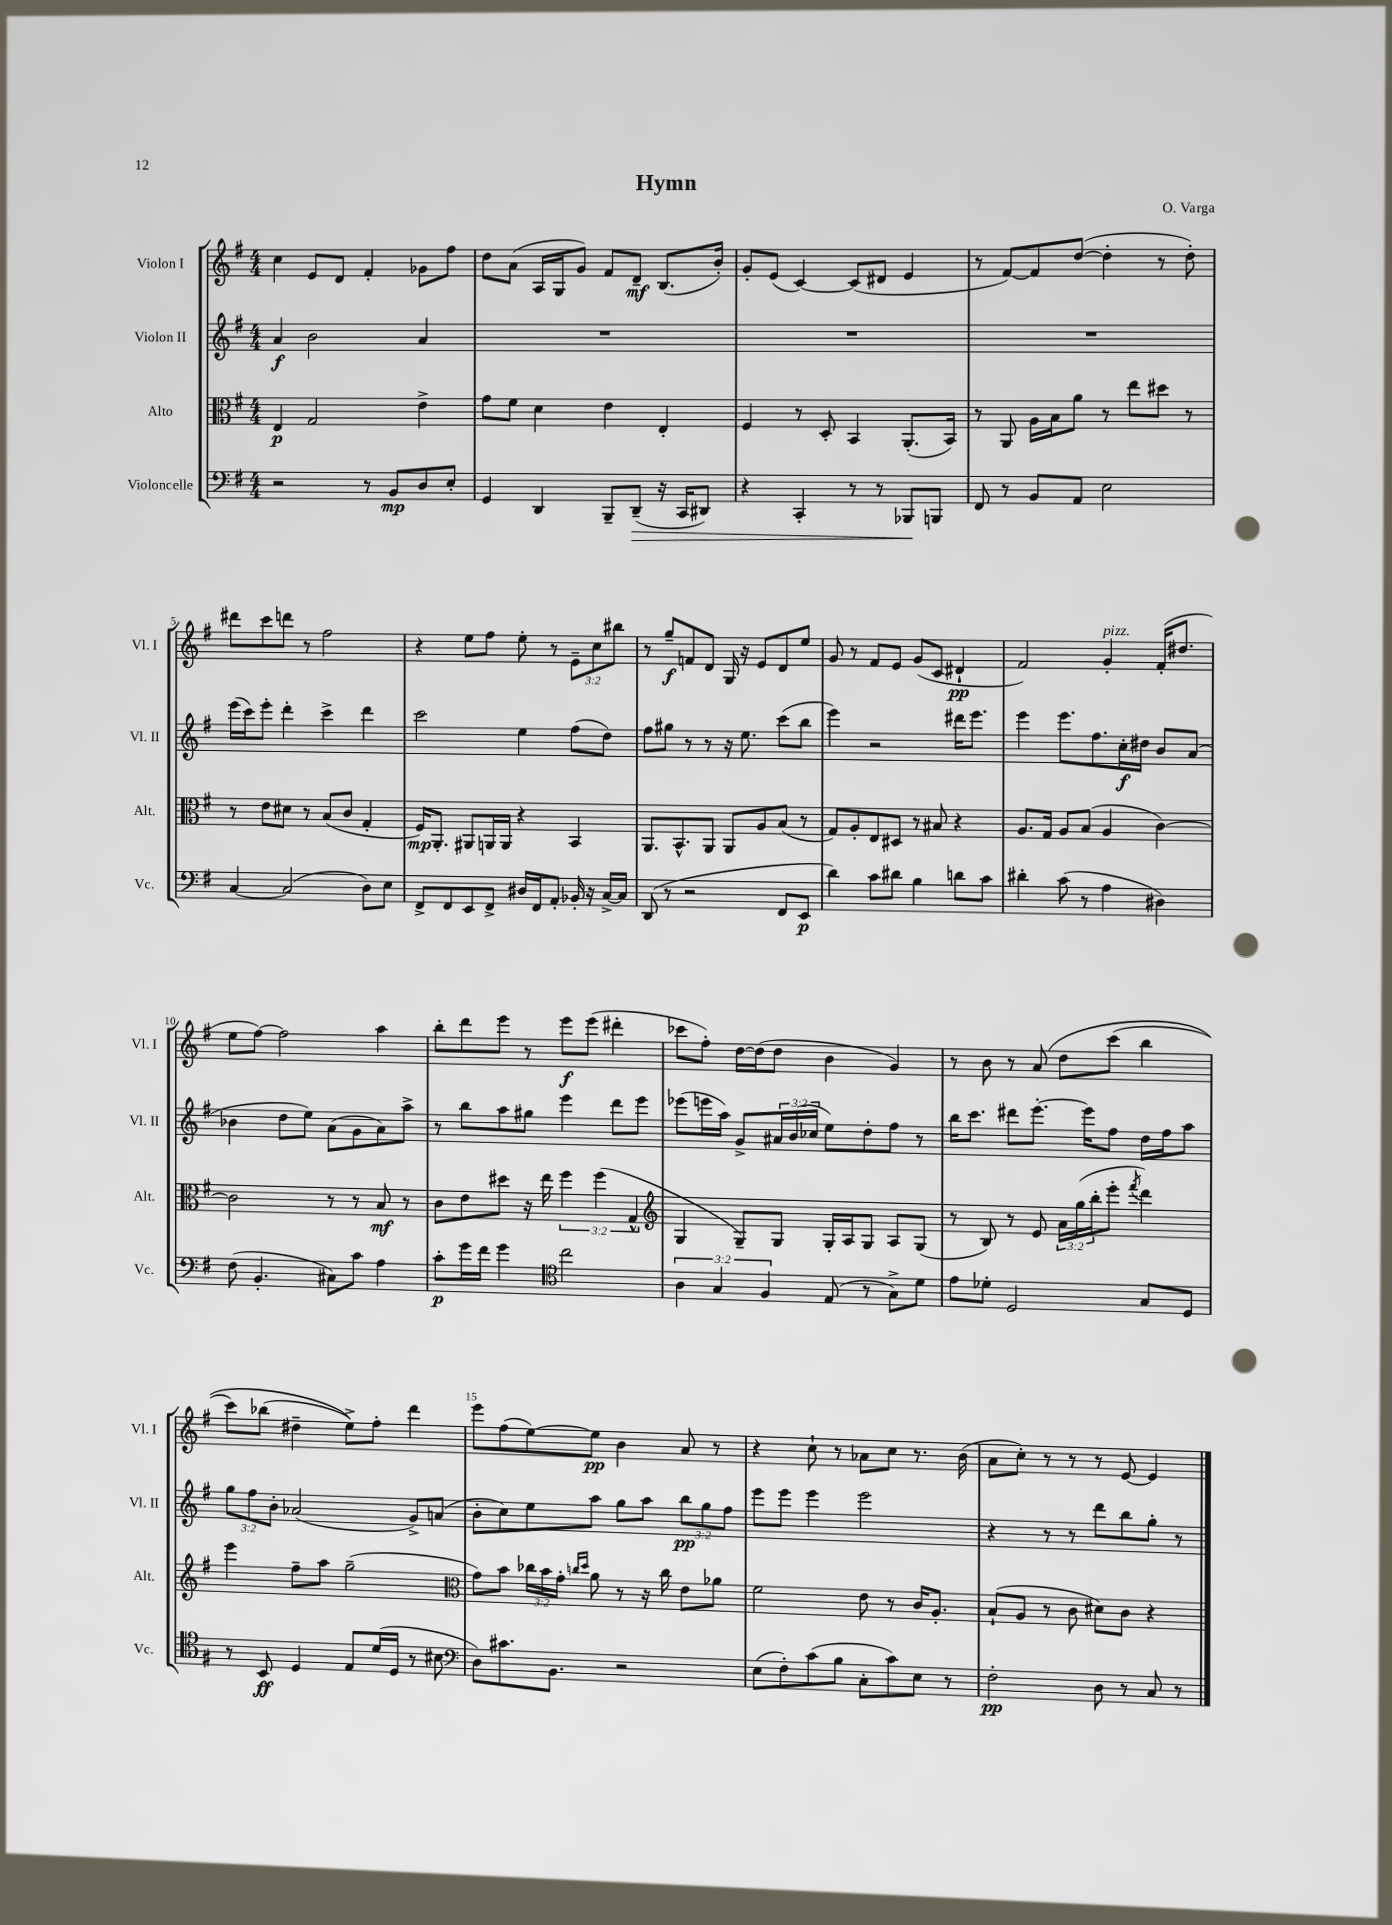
\header { title = "Hymn" composer = "O. Varga" }
<<
\new StaffGroup <<
\new Staff = "s0" \with { instrumentName = "Violon I" shortInstrumentName = "Vl. I" } {
    \clef treble \key g \major \numericTimeSignature \time 4/4 \override Staff.TupletNumber.text = #tuplet-number::calc-fraction-text
    c''4 e'8 d'8 fis'4-. ges'8 fis''8 |
    d''8 a'8( a16 g16 g'8) fis'8 d'8--\mf b8.( b'16-.) |
    g'8-. e'8( c'4~) c'8( dis'8 e'4 |
    r8 fis'8~) fis'8 d''8~( d''4-. r8 d''8-.) |
    dis'''8 c'''8 d'''8 r8 fis''2 |
    r4 e''8 fis''8 e''8-. r8 \tuplet 3/2 { e'8-- c''8 bis''8 } |
    r8 g''8--\f f'8 d'8 g16 r16 e'8 d'8 e''8 |
    g'8 r8 fis'8 e'8 g'8( c'8 dis'4-!\pp |
    fis'2) g'4-.^\markup { \italic "pizz." } fis'16-.( dis''8. |
    e''8 fis''8~) fis''2 a''4 |
    b''8-. d'''8 e'''8 r8 e'''8\f e'''8( dis'''4-. |
    ces'''8 fis''8-.) d''16~ d''16( d''8 b'4 g'4) |
    r8 b'8 r8 a'8\( d''8 c'''8( b''4 |
    c'''8) bes''8( dis''4-- e''8->)\) fis''8-. d'''4 |
    e'''8 fis''8( e''8~) e''8\pp b'4 a'8 r8 |
    r4 c''8-! r8 aes'8 c''8 r8. b'16( |
    a'8 c''8-.) r8 r8 r8 e'8~ e'4 \bar "|." |
}
\new Staff = "s1" \with { instrumentName = "Violon II" shortInstrumentName = "Vl. II" } {
    \clef treble \key g \major \numericTimeSignature \time 4/4 \override Staff.TupletNumber.text = #tuplet-number::calc-fraction-text
    a'4\f b'2 a'4 |
    R1 |
    R1 |
    R1 |
    e'''16( c'''16) e'''8-. d'''4-. c'''4-> d'''4 |
    c'''2 e''4 fis''8( d''8) |
    fis''8 gis''8 r8 r8 r16 e''8. c'''8( b''8 |
    e'''4) r2 dis'''16 e'''8. |
    e'''4 e'''8. fis''8. c''16-.\f dis''16 b'8 a'8( |
    bes'4 d''8 e''8) a'8( g'8 a'8) a''8-> |
    r8 b''8 a''8 gis''8 e'''4 d'''8 e'''8 |
    ees'''8( e'''16 a''16) g'8-> \tuplet 3/2 { ais'16 b'16( ces''16 } e''8) d''8-. fis''8 r8 |
    b''16 c'''8. dis'''8 e'''8.~-. e'''16 fis''8 d''16 fis''16 a''8 |
    \tuplet 3/2 { g''8 fis''8 b'8-. } aes'2( g'8->) a'8( |
    b'8-. c''8) e''8 a''8 g''8 a''8 \tuplet 3/2 { b''8\pp g''8 fis''8 } |
    e'''8 e'''8 e'''4 e'''2 |
    r4 r8 r8 d'''8 b''8 g''8-. r8 \bar "|." |
}
\new Staff = "s2" \with { instrumentName = "Alto" shortInstrumentName = "Alt." } {
    \clef alto \key g \major \numericTimeSignature \time 4/4 \override Staff.TupletNumber.text = #tuplet-number::calc-fraction-text
    e4\p g2 e'4-> |
    g'8 fis'8 d'4 e'4 e4-. |
    fis4 r8 d8-. b,4 a,8.-.( b,16) |
    r8 a,8 a16 b16 a'8 r8 e''8 dis''8 r8 |
    r8 e'8 dis'8 r8 b8( c'8 g4-. |
    fis16\mp) a,8.-. ais,8 a,16 a,16 r4 b,4 |
    a,8. b,8.-^ a,8 a,8 a8 b8( r8 |
    g8) a8-. e8 dis8 r8 bis8 r4 |
    a8. g16 a8 b8( a4 c'4~) |
    c'2 r8 r8 b8\mf r8 |
    c'8 e'8 dis''8 r16 e''16 \tuplet 3/2 { fis''4 fis''4( g4-^ } |
    \clef treble g4 g8--) g8 g16-. a16 g8 a8 g8( |
    r8 b8) r8 e'8 \tuplet 3/2 { a'16 g''16( b''16-. } e'''8-. \acciaccatura { fis'''8 } d'''4) |
    e'''4 fis''8-- a''8 g''2--( |
    \clef alto g'8) b'8 \tuplet 3/2 { ces''16 b'16 g'16-. } \grace { c''16 d''16 } a'8 r8 r16 c''16 e'8 aes'8 |
    fis'2 e'8 r8 c'16 a8.-. |
    b8-!( a8 r8 c'8 dis'8) c'8 r4 \bar "|." |
}
\new Staff = "s3" \with { instrumentName = "Violoncelle" shortInstrumentName = "Vc." } {
    \clef bass \key g \major \numericTimeSignature \time 4/4 \override Staff.TupletNumber.text = #tuplet-number::calc-fraction-text
    r2 r8 b,8\mp d8 e8-. |
    g,4 d,4 b,,8-- d,8--\>( r16 c,16 dis,8) |
    r4 c,4-. r8 r8 bes,,8\! b,,8 |
    fis,8 r8 b,8 a,8 e2 |
    c4~ c2( d8) e8 |
    fis,8-> fis,8 e,8 fis,8-> dis16 fis,16 a,8-. bes,16-. r16 c16~-> c16 |
    d,8( r8 r2 fis,8 e,8\p |
    d'4) c'8 dis'8 b4 d'8 c'8 |
    dis'4-. c'8( r8 a4 dis4) |
    fis8( b,4.-. cis8) c'8 a4 |
    c'8-.\p g'16 fis'16 g'4 \clef tenor c''2 |
    \tuplet 3/2 { a4 g4 fis4 } e8( r8 g8->) d'8 |
    e'8 des'8-. d2 g8 d8 |
    r8 b,8\ff d4 e8 d'16( d16 r8 bis8 |
    \clef bass d8) cis'8. b,8. r2 |
    e8( fis8-.) c'8( b8 c8-. c'8) e8 r8 |
    fis2-.\pp d8 r8 c8 r8 \bar "|." |
}
>>
>>
\layout { \context { \Score \override BarNumber.break-visibility = ##(#f #t #t) barNumberVisibility = #(every-nth-bar-number-visible 5) } }
